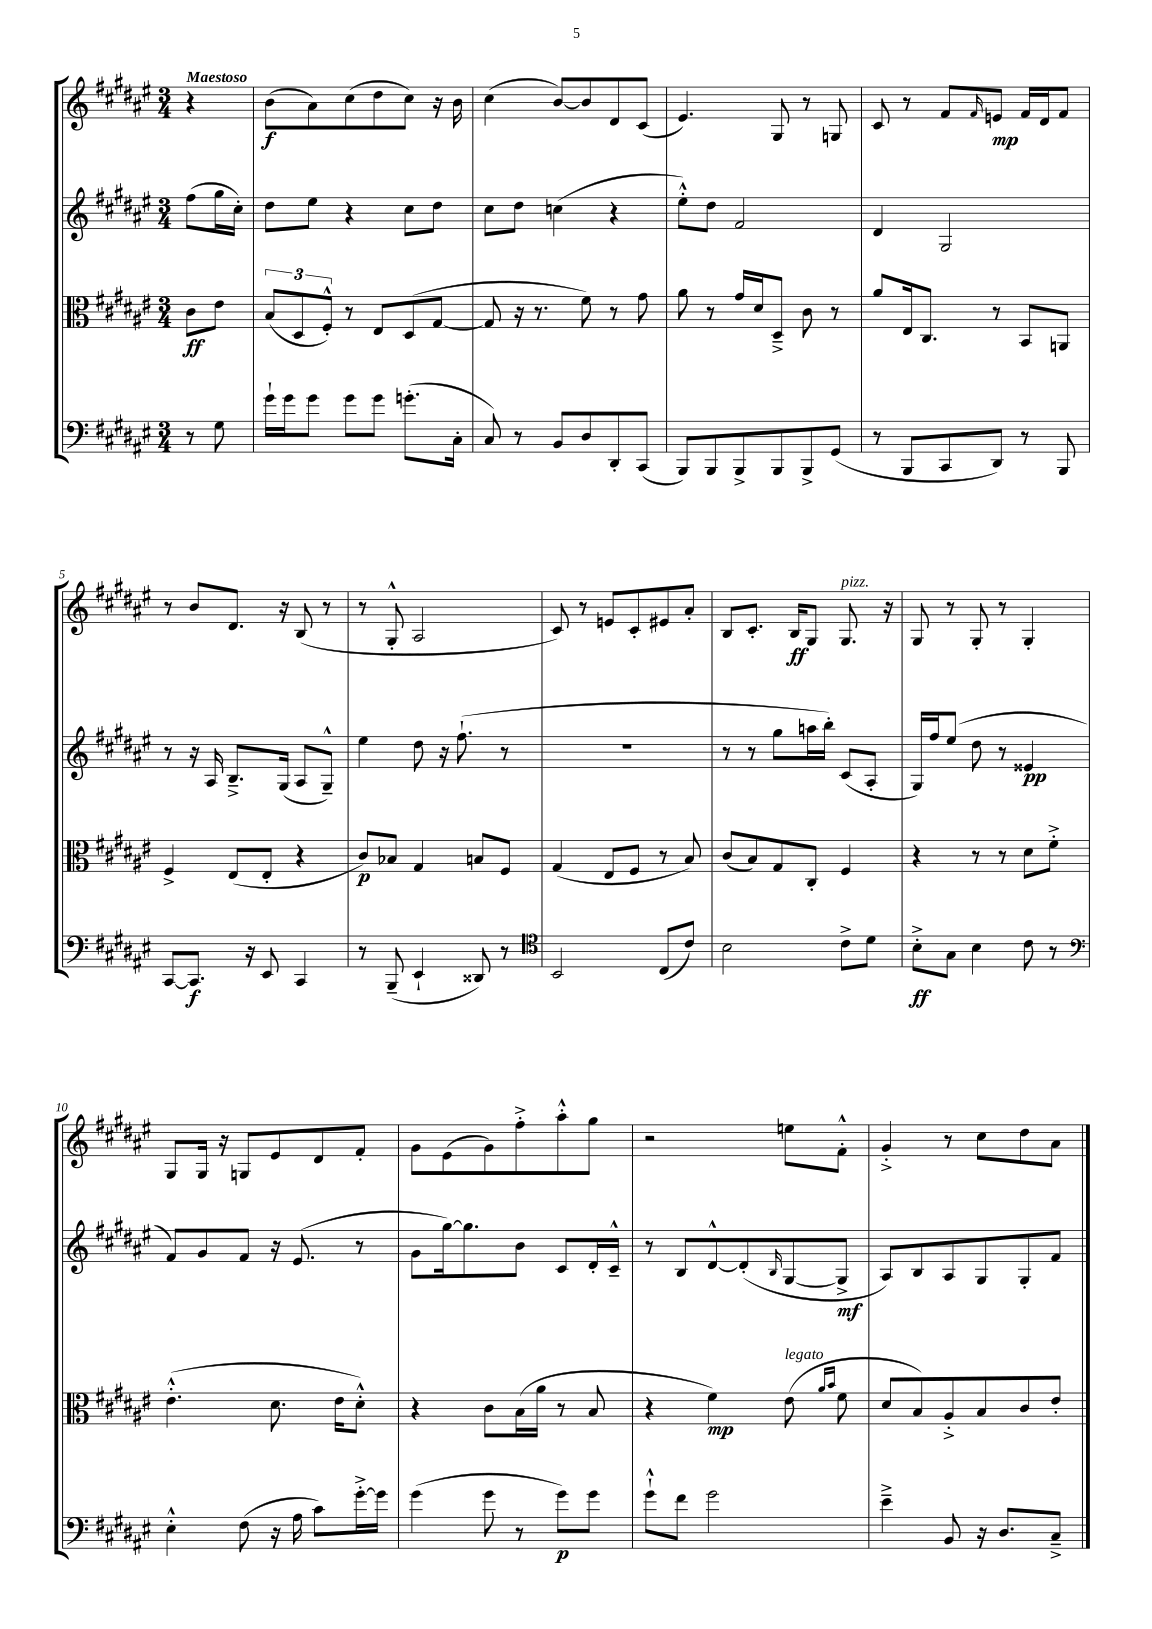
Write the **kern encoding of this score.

**kern	**kern	**kern	**kern
*staff4	*staff3	*staff2	*staff1
*clefF4	*clefC3	*clefG2	*clefG2
*k[f#c#g#d#a#e#]	*k[f#c#g#d#a#e#]	*k[f#c#g#d#a#e#]	*k[f#c#g#d#a#e#]
*M3/4	*M3/4	*M3/4	*M3/4
8r	8c#\L	(8ff#\L	4r
8G#\	8e#\J	16gg#\L	.
.	.	16cc#'\JJ)	.
=	=	=	=
16g#`\LL	(12B/L	8dd#\L	(8b\L
16g#\J	.	.	.
.	12D#/	.	.
8g#\J	.	8ee#\J	8a#\)
.	12F#'^^/J)	.	.
8g#\L	8r	4r	(8cc#\
8g#\J	8E#/L	.	8dd#\
(8.g'\L	(8D#/	8cc#\L	8cc#\J)
.	[8G#/J	8dd#\J	16r
16C#'\Jk	.	.	16b\
=	=	=	=
8C#/)	8G#/]	8cc#\L	(4cc#\
8r	16r	8dd#\J	.
.	8.r	.	.
8BB/L	.	(4cc\	[8b/L)
8D#/	8f#\)	.	8b/]
8DD#'/	8r	4r	8d#/
(8CC#/J	8g#\	.	(8c#/J
=	=	=	=
8BBB/L)	8a#\	8ee#'^^\L)	4.e#/)
8BBB/	8r	8dd#\J	.
8BBB^/	16g#/LL	2f#/	.
.	16d#/J	.	.
8BBB/	8D#~^/J	.	8G#/
8BBB^/	8c#\	.	8r
(8GG#/J	8r	.	8G/
=	=	=	=
8r	8a#/L	4d#/	8c#/
8BBB/L	16E#/k	.	8r
.	8.C#/J	.	.
8CC#/	.	2G#/	8f#/L
.	.	.	16qqf#/
8DD#/J)	8r	.	8e/J
8r	8BB/L	.	16f#/LL
.	.	.	16d#/J
8BBB/	8AA/J	.	8f#/J
=	=	=	=
[8CC#/L	4F#^/	8r	8r
8.CC#/]J	.	16r	8b/L
.	.	16A#/	.
.	(8E#/L	8.B~^/L	8.d#/J
16r	.	.	.
8EE#/	8E#'/J	.	.
.	.	(16G#/Jk	16r
4CC#/	4r	8A#/L	(8B/
.	.	8G#~^^/J)	8r
=	=	=	=
8r	8c#/L)	4ee#\	8r
(8BBB~/	8B-/J	.	8G#'^^/
4EE#`/	4G#/	8dd#\	2A#/
.	.	16r	.
.	.	(8.ff#`\	.
8DD##/)	8B/L	.	.
8r	8F#/J	8r	.
=	=	=	=
*clefC4	*	*	*
2BB/	(4G#/	2.r	8c#/)
.	.	.	8r
.	8E#/L	.	8e/L
.	8F#/J	.	8c#'/
(8C#/L	8r	.	8e#/
8c#/J)	8B/)	.	8a#'/J
=	=	=	=
2B\	(8c#/L	8r	8B/L
.	8B/)	8r	8.c#'/J
.	8G#/	8gg#\L	.
.	.	.	16B/LK
.	8C#'/J	16aa\L	8G#/J
.	.	16bb'\JJ)	.
8c#^\L	4F#/	(8c#/L	8.G#/
8d#\J	.	8A#'/J	.
.	.	.	16r
=	=	=	=
8B'^\L	4r	16G#/LL)	8G#/
.	.	16ff#/J	.
8G#\J	.	(8ee#/J	8r
4B\	8r	8dd#\	8G#'/
.	8r	8r	8r
8c#\	8d#\L	4e##/	4G#'/
8r	8f#'^\J	.	.
=	=	=	=
*clefF4	*	*	*
4E#'^^\	(4.e#'^^\	8f#/L)	8G#/L
.	.	8g#/	16G#/Jk
.	.	.	16r
(8F#\	.	8f#/J	8G/L
16r	8.d#\	16r	8e#/
16A#\	.	(8.e#/	.
8c#\L)	.	.	8d#/
.	16e#\LK	.	.
[16g#'^\L	8d#'^^\J)	8r	8f#'/J
16g#\]JJ	.	.	.
=	=	=	=
(4g#\	4r	8g#\L	8g#\L
.	.	[16gg#\k)	(8e#\
.	.	8.gg#\]	.
8g#\	8c#\L	.	8g#\)
8r	(16B\L	8b\J	8ff#'^\
.	16a#\JJ	.	.
8g#\L)	8r	8c#/L	8aa#'^^\
8g#\J	8B/	16d#'/L	8gg#\J
.	.	16c#~^^/JJ	.
=	=	=	=
8g#`^^\L	4r	8r	2r
8f#\J	.	8B/L	.
2g#\	4f#\)	[8d#^^/	.
.	.	(8d#'/]	.
.	.	16qqB/	.
.	(8e#\	[8G#/	8ee\L
.	16qqa#/LL	.	.
.	16qqb/JJ	.	.
.	8f#\	8G#^/]J	8f#'^^\J
=	=	=	=
4e#~^\	8d#/L	8A#/L)	4g#'^/
.	8B/)	8B/	.
8BB/	8A#'^/	8A#/	8r
16r	8B/	8G#/	8cc#\L
8.D#/L	.	.	.
.	8c#/	8G#'/	8dd#\
8C#~^/J	8e#'/J	8f#/J	8a#\J
==	==	==	==
*-	*-	*-	*-
